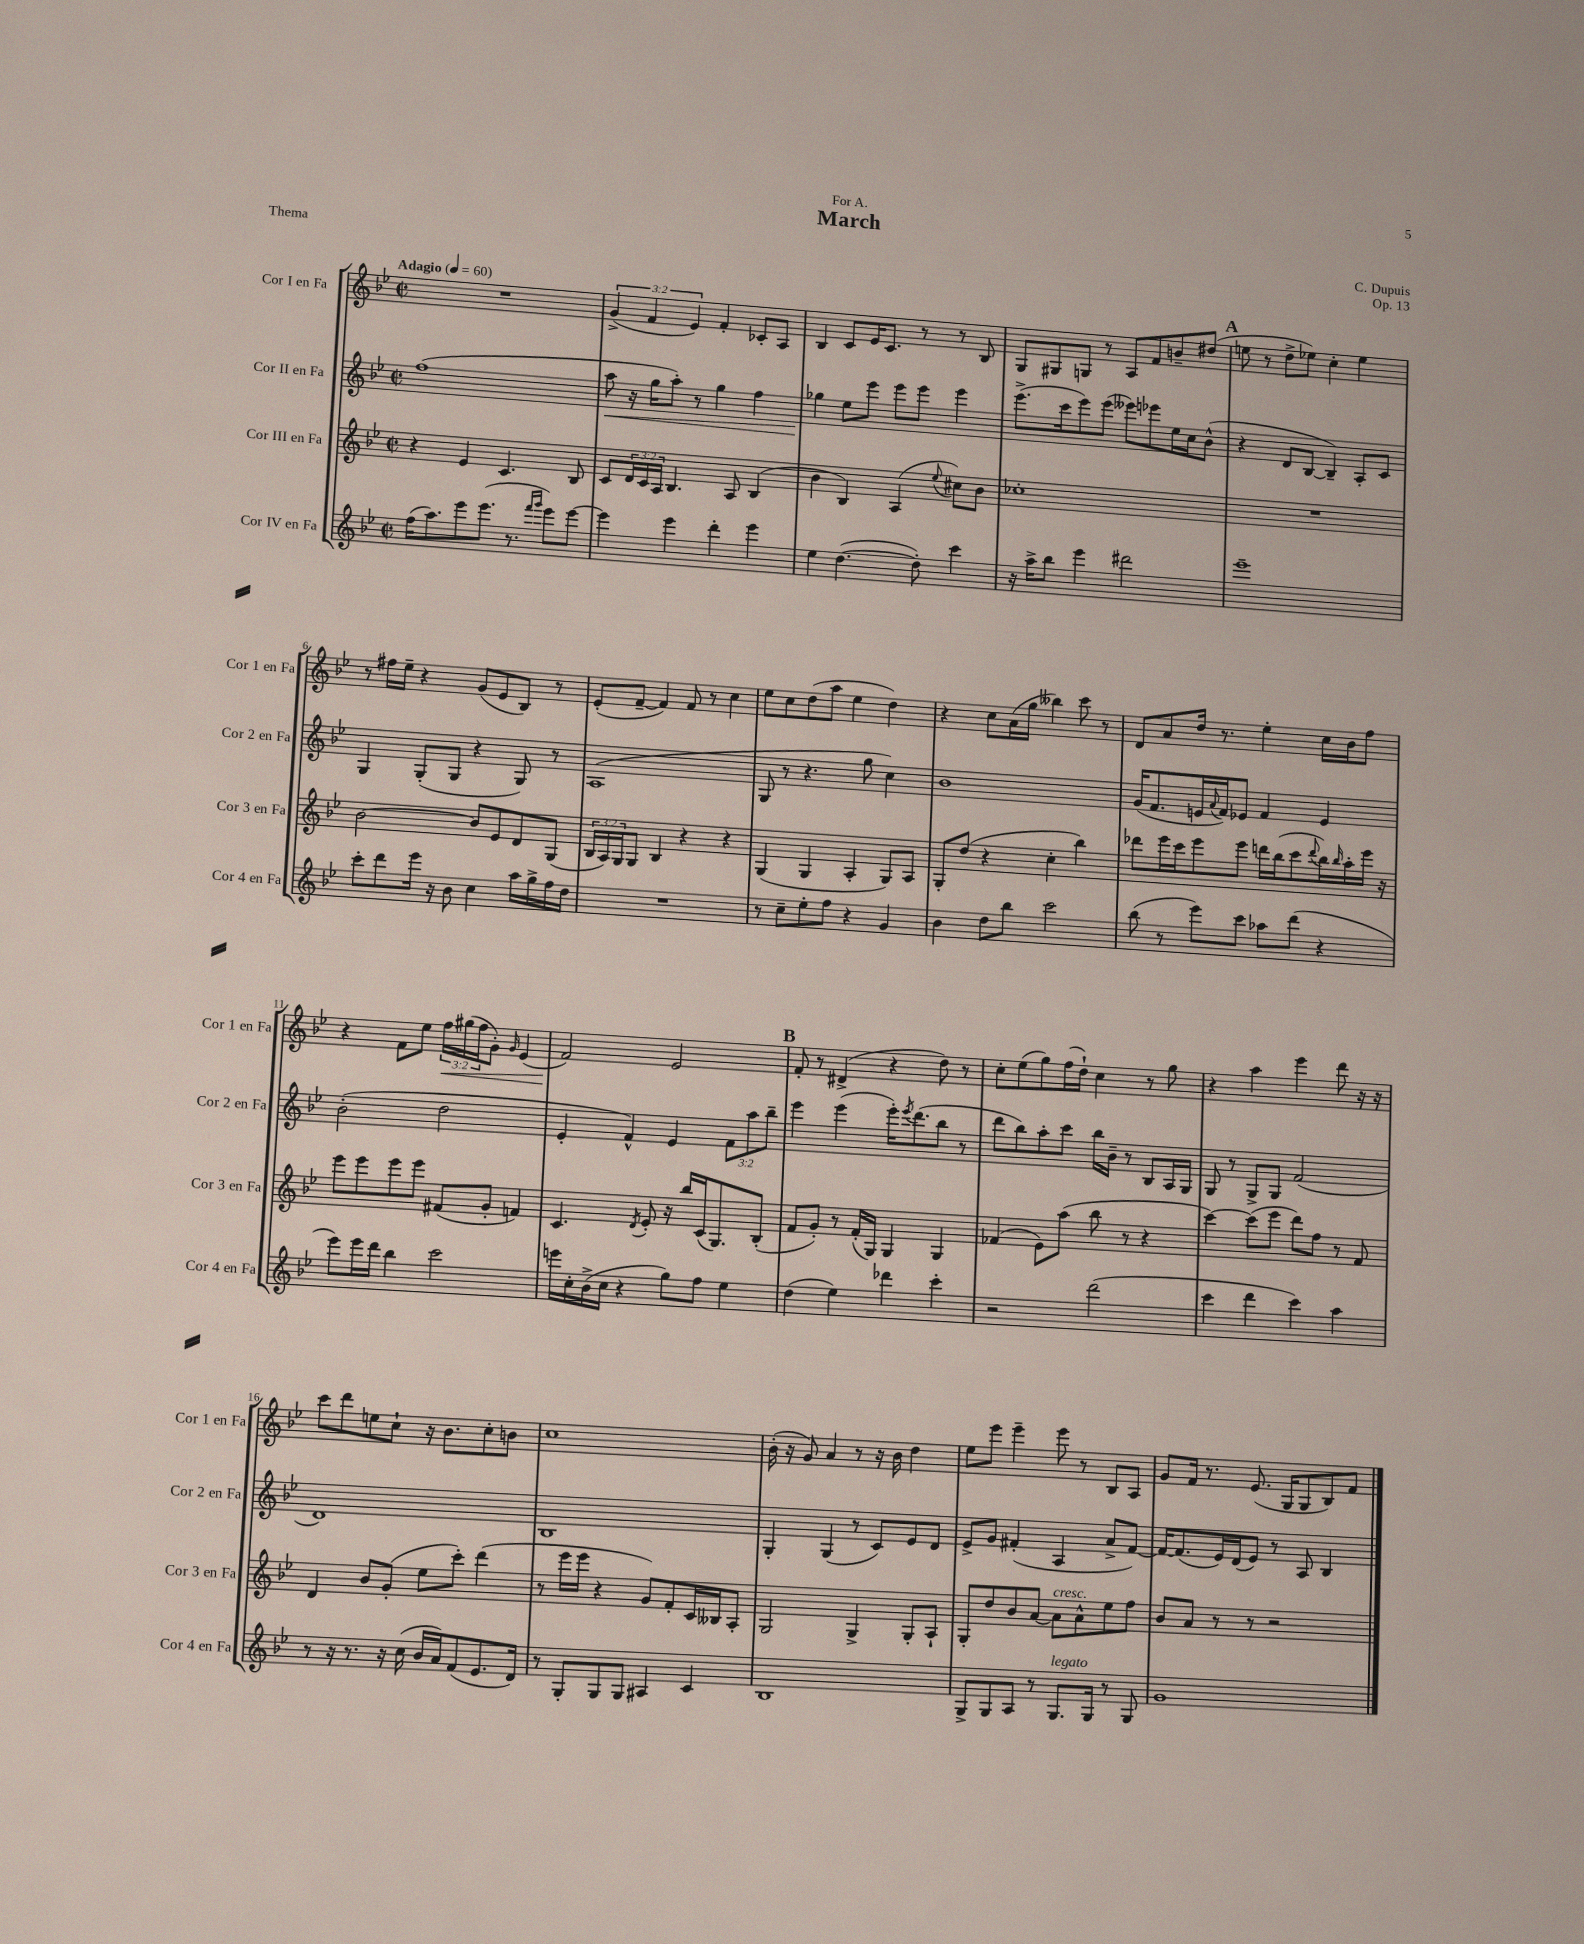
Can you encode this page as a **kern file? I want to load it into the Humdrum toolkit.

**kern	**kern	**kern	**dynam	**kern	**dynam
*part4	*part3	*part2	*part2	*part1	*part1
*staff4	*staff3	*staff2	*staff2	*staff1	*staff1
*I"Cor IV en Fa	*I"Cor III en Fa	*I"Cor II en Fa	*	*I"Cor I en Fa	*
*I'Cor 4 en Fa	*I'Cor 3 en Fa	*I'Cor 2 en Fa	*	*I'Cor 1 en Fa	*
*clefG2	*clefG2	*clefG2	*	*clefG2	*
*k[b-e-]	*k[b-e-]	*k[b-e-]	*	*k[b-e-]	*
*M2/2	*M2/2	*M2/2	*	*M2/2	*
*met(c|)	*met(c|)	*met(c|)	*	*met(c|)	*
*MM60	*MM60	*MM60	*	*MM60	*
=1	=1	=1	=1	=1	=1
!	!	!	!	!LO:TX:a:B:t=Adagio	!
(16ff\KL	4r	(1ff	.	1r	.
8.aa\)	.	.	.	.	.
8eee-\	4e-/	.	.	.	.
(8.eee-\J	.	.	.	.	.
.	4.c/	.	.	.	.
8.r	.	.	.	.	.
16qqfff/LL	.	.	.	.	.
16qqggg/JJ	.	.	.	.	.
8eee-\L)	.	.	.	.	.
[8eee-\J	8B-/	.	.	.	.
=2	=2	=2	=2	=2	=2
!	!	!	!LO:HP:b	!	!
4eee-\]	8c/L	8aa\	<	(6g^/	.
.	24d/L	16r	.	.	.
.	24c/	.	.	6f/	.
.	.	16gg\KL	.	.	.
.	24A/JJ	.	.	.	.
4eee-\	4.B-/	8aa'\J)	.	.	.
.	.	.	.	6e-/)	.
.	.	8r	.	.	.
4ddd'\	.	4gg\	.	4f'/	.
.	8A/	.	.	.	.
4eee-\	(4B-/	4ff\	.	8c-X'/L	.
.	.	.	.	8A/J	.
=3	=3	=3	=3	=3	=3
4ee-\	4b-\	4gg-X\	.	4B-/	.
([4.dd\	4B-/)	8ee-\L	[	8c/L	.
.	.	8eee-\J	.	16e-/K	.
.	.	.	.	8.c/J	.
.	(4A/	8eee-\L	.	.	.
8dd'\])	.	8eee-\J	.	8r	.
.	8qqee-/	.	.	.	.
4ccc\	8cc#X\L)	4eee-\	.	8r	.
.	8b-\J	.	.	8B-/	.
=4	=4	=4	=4	=4	=4
16r	1cc-X'	(8.eee-^\L	.	8G/L	.
16aa^\KL	.	.	.	.	.
8bb-\J	.	.	.	8G#X/	.
.	.	16ccc\k	.	.	.
4eee-\	.	8eee-\)	.	8Gn/J	.
.	.	(8eee-\J	.	8r	.
2ddd#X\	.	8eee--X\L)	.	8A/L	.
.	.	8eee-X\	.	8f/	.
.	.	16ee-\L	.	8bn~/	.
.	.	16cc\J	.	.	.
.	.	(8b-^^\J	.	(8dd#X/J	.
!!LO:REH:place=s1:t=A
=5	=5	=5	=5	=5	=5
1eee-~	1r	4r	.	8een\	.
.	.	.	.	8r	.
.	.	8d/L	.	8dd^\L	.
.	.	[8B-/J	.	8ee-X\J)	.
.	.	4B-~/])	.	4cc'\	.
.	.	8A'/L	.	4ee-\	.
.	.	8c/J	.	.	.
!!LO:LB:g=z
=6	=6	=6	=6	=6	=6
8ccc'\L	[2b-\	4G/	.	8r	.
8ddd\	.	.	.	16ff#X\LL	.
.	.	.	.	16ee-~\JJ	.
16eee-\Jk	.	(8G'/L	.	4r	.
16r	.	.	.	.	.
8b-\	.	8G/J	.	.	.
4cc\	8b-/L]	4r	.	(8g/L	.
.	8e-/	.	.	8e-/	.
16aa\LL	8d/	8G/)	.	8B-/J)	.
16gg^\	.	.	.	.	.
16ff\	(8G/J	8r	.	8r	.
16dd\JJ	.	.	.	.	.
=7	=7	=7	=7	=7	=7
1r	24B-/LL	(1A	.	(8e-'/L	.
.	24A/)	.	.	.	.
.	24G/J	.	.	.	.
.	8G/J	.	.	[8f~/J	.
.	4B-/	.	.	4f/])	.
.	4r	.	.	8f/	.
.	.	.	.	8r	.
.	4r	.	.	4cc\	.
=8	=8	=8	=8	=8	=8
8r	(4G/	8G/	.	8ee-\L	.
8cc~\L	.	8r	.	8cc\	.
8ee-'\	4G/	4.r	.	(8dd\	.
8ff\J	.	.	.	8aa\J	.
4r	4A'/	.	.	4ee-\	.
.	.	8gg\	.	.	.
4g/	8G/L)	4cc\)	.	4dd\)	.
.	8A/J	.	.	.	.
=9	=9	=9	=9	=9	=9
4b-\	8G'/L	1b-	.	4r	.
.	(8dd/J	.	.	.	.
8dd\L	4r	.	.	8cc\L	.
8bb-\J	.	.	.	(16a\L	.
.	.	.	.	16gg\JJ	.
2ccc\	4cc'\	.	.	4bb--X\)	.
.	4bb-\)	.	.	8ccc\	.
.	.	.	.	8r	.
=10	=10	=10	=10	=10	=10
(8bb-\	8ddd-X\L	(16g/KL	.	8d/L	.
.	.	8.f/	.	.	.
8r	16eee-\L	.	.	8a/	.
.	16ccc\J	.	.	.	.
8eee-\L)	8eee-\	16en/L	.	16dd/Jk	.
.	.	8qqa/	.	.	.
.	.	16f/J)	.	8.r	.
8ccc\J	8eee-\J	8e-X/J	.	.	.
8aa-X\L	16dddn\LL	4f/	.	4ee-'\	.
.	(16bb-\J	.	.	.	.
(8ddd\J	8ccc\	.	.	.	.
.	8qqddd/	.	.	.	.
4r	16bb-\L)	4e-/	.	16cc\LL	.
.	16qqbb-/	.	.	.	.
.	16aa'\	.	.	16b-\J	.
.	16eee-\JJ	.	.	8ff\J	.
.	16r	.	.	.	.
!!LO:LB:g=z
=11	=11	=11	=11	=11	=11
8eee-\L)	8eee-\L	(2b-'\	.	4r	.
16eee-\L	8eee-\	.	.	.	.
16ddd\JJ	.	.	.	.	.
4bb-\	8eee-\	.	.	8f\L	.
.	8eee-\J	.	.	8ee-\J	.
!	!	!	!	!	!LO:HP:b
2ccc\	(8f#X/L	2dd\	.	24ff\LL	<
.	.	.	.	(24gg#X\	.
.	.	.	.	24ff\J	.
.	8g'/J	.	.	8g'\J)	.
.	.	.	.	16qqg/	.
.	4fn/)	.	.	(4e-/	.
=12	=12	=12	=12	=12	=12
16eeen\LL	4.c/	4e-'/	.	2f/)	.
16cc'\	.	.	.	.	.
(16b-^\	.	.	.	.	.
16cc\JJ	.	.	.	.	.
4r	.	4f^^/)	.	.	.
.	8qd/	.	.	.	.
.	8e-'/	.	.	.	.
8gg\L)	16r	4e-/	.	2e-/	[
.	16bb-/LL	.	.	.	.
8ff\J	(16c/J	.	.	.	.
.	8.G/)	.	.	.	.
4ee-\	.	12f\L	.	.	.
.	.	12aa\	.	.	.
.	(8B-'/J	.	.	.	.
.	.	12bb-~\J	.	.	.
!!LO:REH:place=s1:t=B
=13	=13	=13	=13	=13	=13
(4dd\	8f/L	4eee-\	.	8f'/	.
.	8g'/J)	.	.	8r	.
4ee-\)	8r	(4eee-\	.	(4d#X^/	.
.	(16f'/LL	.	.	.	.
.	16G/JJ)	.	.	.	.
4ddd-X\	4G/	16eee-'\KL)	.	4r	.
.	.	8qeee-/	.	.	.
.	.	(8.ddd\	.	.	.
4ccc'\	4G/	8bb-\J	.	8dd\)	.
.	.	8r	.	8r	.
=14	=14	=14	=14	=14	=14
2r	(4f-X/	8ddd\L	.	8cc'\L	.
.	.	8bb-\)	.	(8ee-\	.
.	8e-\L)	8aa'\	.	8gg\)	.
.	(8aa\J	8ccc\J	.	(16ff\L	.
.	.	.	.	16dd`\JJ)	.
(2ddd\	8bb-\	16bb-\LL	.	4cc\	.
.	.	16b-~\JJ	.	.	.
.	8r	8r	.	.	.
.	4r	8B-/L	.	8r	.
.	.	16A/L	.	8gg\	.
.	.	16G/JJ	.	.	.
=15	=15	=15	=15	=15	=15
4ccc\	[4ccc\)	8G/	.	4r	.
.	.	8r	.	.	.
4ddd\	(8ccc\L]	8G^/L	.	4aa\	.
.	8eee-\J	8G/J	.	.	.
4ccc\)	8ddd\L)	(2f/	.	4eee-\	.
.	8ff\J	.	.	.	.
4aa\	8r	.	.	8ddd\	.
.	8f/	.	.	16r	.
.	.	.	.	16r	.
!!LO:LB:g=z
=16	=16	=16	=16	=16	=16
8r	4d/	1d)	.	8ccc\L	.
16r	.	.	.	8ddd\	.
8.r	.	.	.	.	.
.	8b-/L	.	.	8een\	.
16r	(8g'/J	.	.	8cc`\J	.
(16cc\	.	.	.	.	.
16b-/LL	8ee-\L	.	.	16r	.
16a/J)	.	.	.	8.b-\L	.
(8f/	8ccc'\J)	.	.	.	.
8.e-/	(4ddd\	.	.	8cc'\	.
.	.	.	.	8bn\J	.
16d/Jk)	.	.	.	.	.
=17	=17	=17	=17	=17	=17
8r	8r	1B-	.	1cc	.
8G'/L	16eee-\LL	.	.	.	.
.	16eee-\JJ	.	.	.	.
8G/	4r	.	.	.	.
8G/J	.	.	.	.	.
4A#X/	8g/L)	.	.	.	.
.	8f'/	.	.	.	.
4c/	16c/L	.	.	.	.
.	16B--X/J	.	.	.	.
.	8A'/J	.	.	.	.
=18	=18	=18	=18	=18	=18
1B-	2G/	4G'/	.	(16b-'\	.
.	.	.	.	16r	.
.	.	.	.	8g/)	.
.	.	(4G/	.	4a/	.
.	4G^/	8r	.	8r	.
.	.	8c/L)	.	16r	.
.	.	.	.	16b-\	.
.	8G'/L	8e-/	.	4dd\	.
.	8A`/J	8d/J	.	.	.
=19	=19	=19	=19	=19	=19
8G^/L	8G'/L	8e-^/L	.	8ee-\L	.
8G/	8dd/	8g/J	.	8eee-\J	.
8A/J	8b-/	(4f#X'/	.	4eee-~\	.
8r	[8a/J	.	.	.	.
!	!LO:TX:a:i:t=cresc.	!	!	!	!
!LO:TX:a:i:t=legato	!	!	!	!	!
8.G/L	8a\L]	4A/	.	8eee-\	.
.	8a^^\	.	.	8r	.
16G/Jk	.	.	.	.	.
8r	8ee-\	8a^/L	.	8B-/L	.
8G/	8ff\J	[8f#/J)	.	8A/J	.
=20	=20	=20	=20	=20	=20
1g	8b-/L	16f#/KL_	.	8g/L	.
.	.	(8.f#/]	.	.	.
.	8a/J	.	.	16f/Jk	.
.	.	.	.	8.r	.
.	8r	16e-/L)	.	.	.
.	.	(16d/J	.	.	.
.	8r	8e-/J)	.	(8.e-/	.
.	2r	8r	.	.	.
.	.	.	.	16G/KL	.
.	.	8A/	.	8G/	.
.	.	4B-/	.	8B-/)	.
.	.	.	.	8f/J	.
==	==	==	==	==	==
*-	*-	*-	*-	*-	*-
